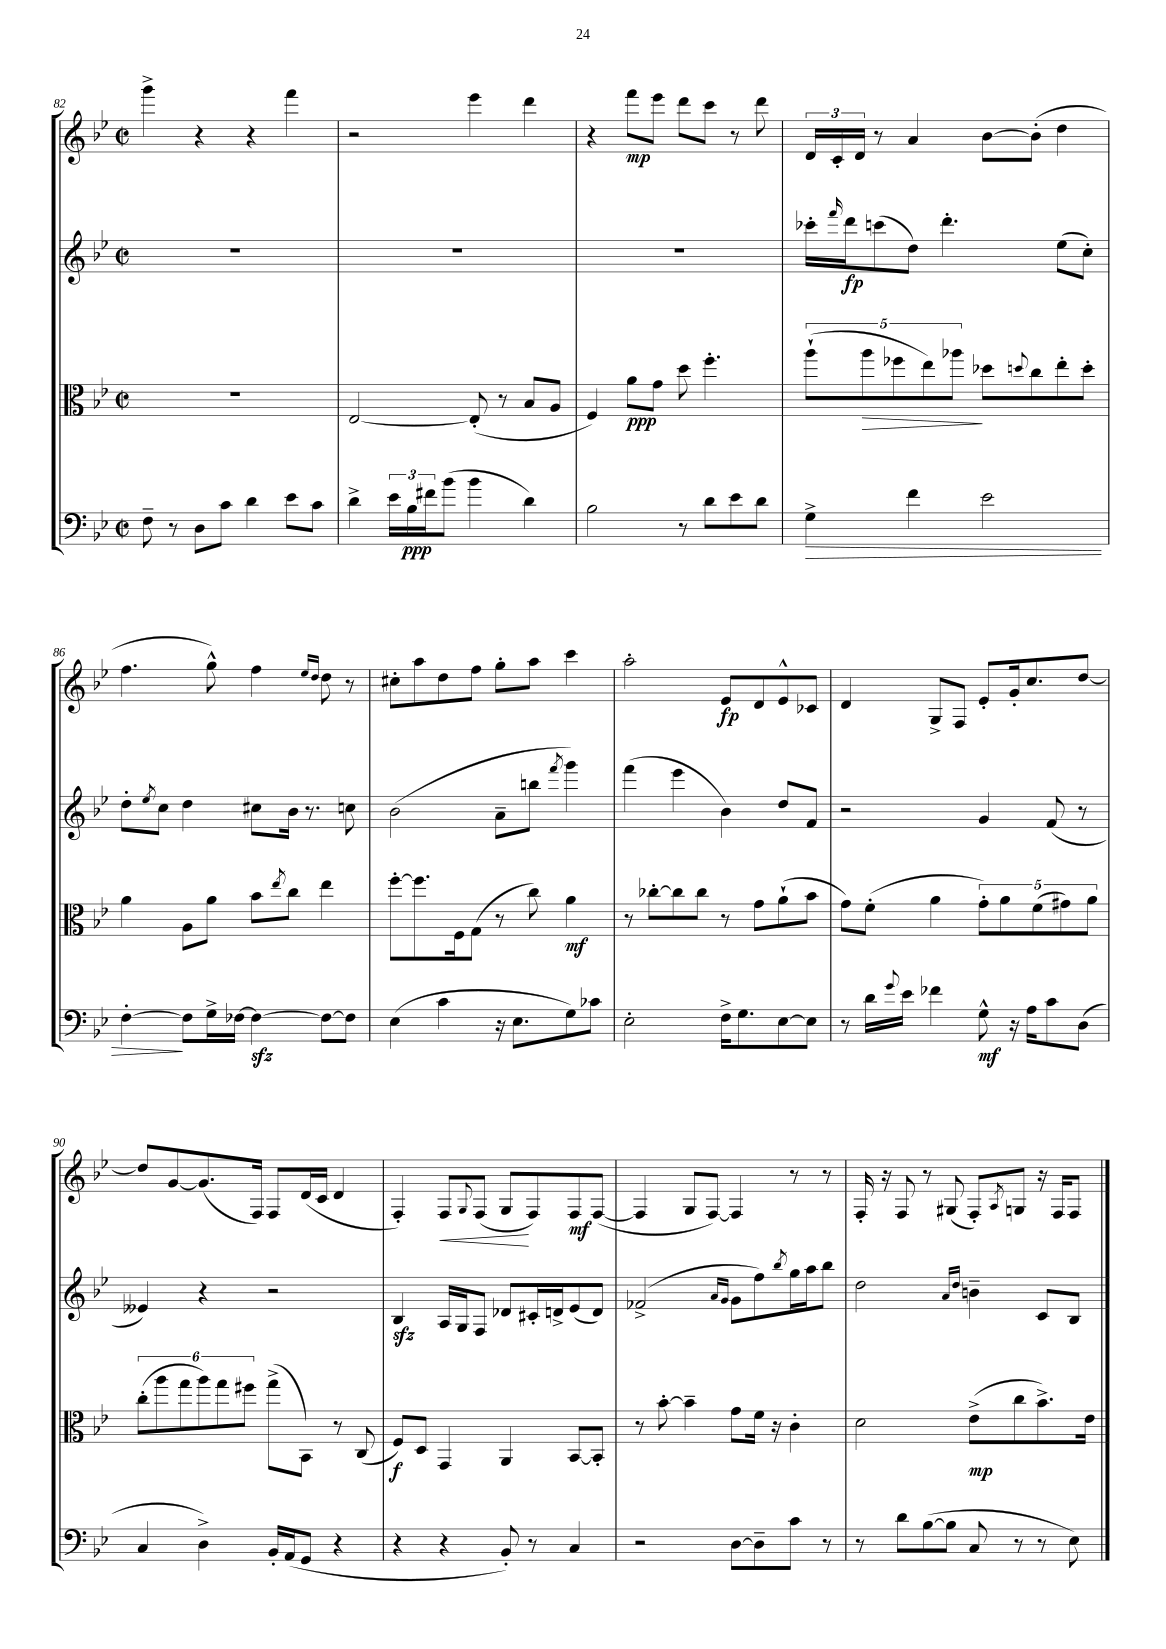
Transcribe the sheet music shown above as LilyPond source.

<<
\new StaffGroup <<
\new Staff = "s0" {
    \clef treble \key bes \major \defaultTimeSignature \time 2/2
    g'''4-> r4 r4 f'''4 |
    r2 ees'''4 d'''4 |
    r4 f'''8\mp ees'''8 d'''8 c'''8 r8 d'''8 |
    \tuplet 3/2 { d'16 c'16-. d'16 } r8 a'4 bes'8~ bes'8-.( d''4 |
    f''4. g''8-^) f''4 \grace { ees''16 d''16 } d''8 r8 |
    cis''8-. a''8 d''8 f''8 g''8-. a''8 c'''4 |
    a''2-. ees'8\fp d'8 ees'8-^ ces'8 |
    d'4 g8-> f8 ees'8-. g'16-. c''8. d''8~ |
    d''8 g'8~ g'8.( f16) f8 d'16( c'16 d'4 |
    f4-.) f8\< \appoggiatura { g8 } f8( g8\! f8) f8\mf f8~( |
    f4 g8 f8~) f4 r8 r8 |
    f16-. r16 f8 r8 gis8( f8-.) \acciaccatura { a8 } g8 r16 f16 f8 \bar "|." |
}
\new Staff = "s1" {
    \clef treble \key bes \major \defaultTimeSignature \time 2/2
    R1 |
    R1 |
    R1 |
    ces'''16-. \grace { f'''16 } d'''16\fp c'''8( d''8) d'''4.-. ees''8( c''8-.) |
    d''8-. \acciaccatura { ees''8 } c''8 d''4 cis''8 bes'16 r8. c''8 |
    bes'2( a'8-- b''8 \acciaccatura { f'''8 } g'''4) |
    f'''4( ees'''4 bes'4) d''8 f'8 |
    r2 g'4 f'8( r8 |
    eeses'4) r4 r2 |
    bes4\sfz a16 g16 f8 des'8 cis'16-. d'16-> ees'8( d'8) |
    fes'2->( \grace { a'16 g'16 } g'8 f''8) \acciaccatura { bes''8 } g''16 a''16 bes''8 |
    d''2 \grace { a'16 d''16 } b'4-- c'8 bes8 \bar "|." |
}
\new Staff = "s2" {
    \clef alto \key bes \major \defaultTimeSignature \time 2/2
    R1 |
    ees2~ ees8-.( r8 bes8 a8 |
    f4) a'8\ppp g'8 d''8 f''4.-. |
    \tuplet 5/4 { a''8-!( a''8\> fes''8 ees''8) aes''8\! } des''8 \appoggiatura { d''8 } c''8 ees''8-. d''8-. |
    a'4 a8 a'8 bes'8 \acciaccatura { ees''8 } c''8 ees''4 |
    f''8~-. f''8. f16 g8( r8 c''8) a'4\mf |
    r8 ces''8~-. ces''8 ces''8 r8 g'8 a'8-!( bes'8 |
    g'8) f'8-.( a'4 \tuplet 5/4 { g'8-.) a'8 f'8( gis'8) a'8 } |
    \tuplet 6/4 { c''8-.( a''8 g''8 a''8) g''8 fis''8 } g''8->( bes,8) r8 c8( |
    f8\f) d8 g,4 a,4 bes,8~ bes,8-. |
    r8 bes'8~-. bes'4-- g'8 f'16 r16 c'4-. |
    d'2 ees'8->\mp( c''8 bes'8.->) ees'16 \bar "|." |
}
\new Staff = "s3" {
    \clef bass \key bes \major \defaultTimeSignature \time 2/2
    f8-- r8 d8 c'8 d'4 ees'8 c'8 |
    d'4-> \tuplet 3/2 { ees'16 bes16\ppp fis'16 } bes'8( bes'4 d'4) |
    bes2 r8 d'8 ees'8 d'8 |
    g4->\> f'4 ees'2 |
    f4~-.\! f8 g16-> fes16~ fes4~\sfz fes8~ fes8 |
    ees4( c'4 r16 ees8. g8) ces'8 |
    ees2-. f16-> g8. ees8~ ees8 |
    r8 d'16 \appoggiatura { g'8 } ees'16 fes'4 g8-^\mf r16 a16 c'8 d8( |
    c4 d4->) bes,16-. a,16( g,8 r4 |
    r4 r4 bes,8-.) r8 c4 |
    r2 d8~ d8-- c'8 r8 |
    r8 d'8 bes8~( bes8 c8 r8 r8 ees8) \bar "|." |
}
>>
>>
\layout { \context { \Score currentBarNumber = #82 } }
